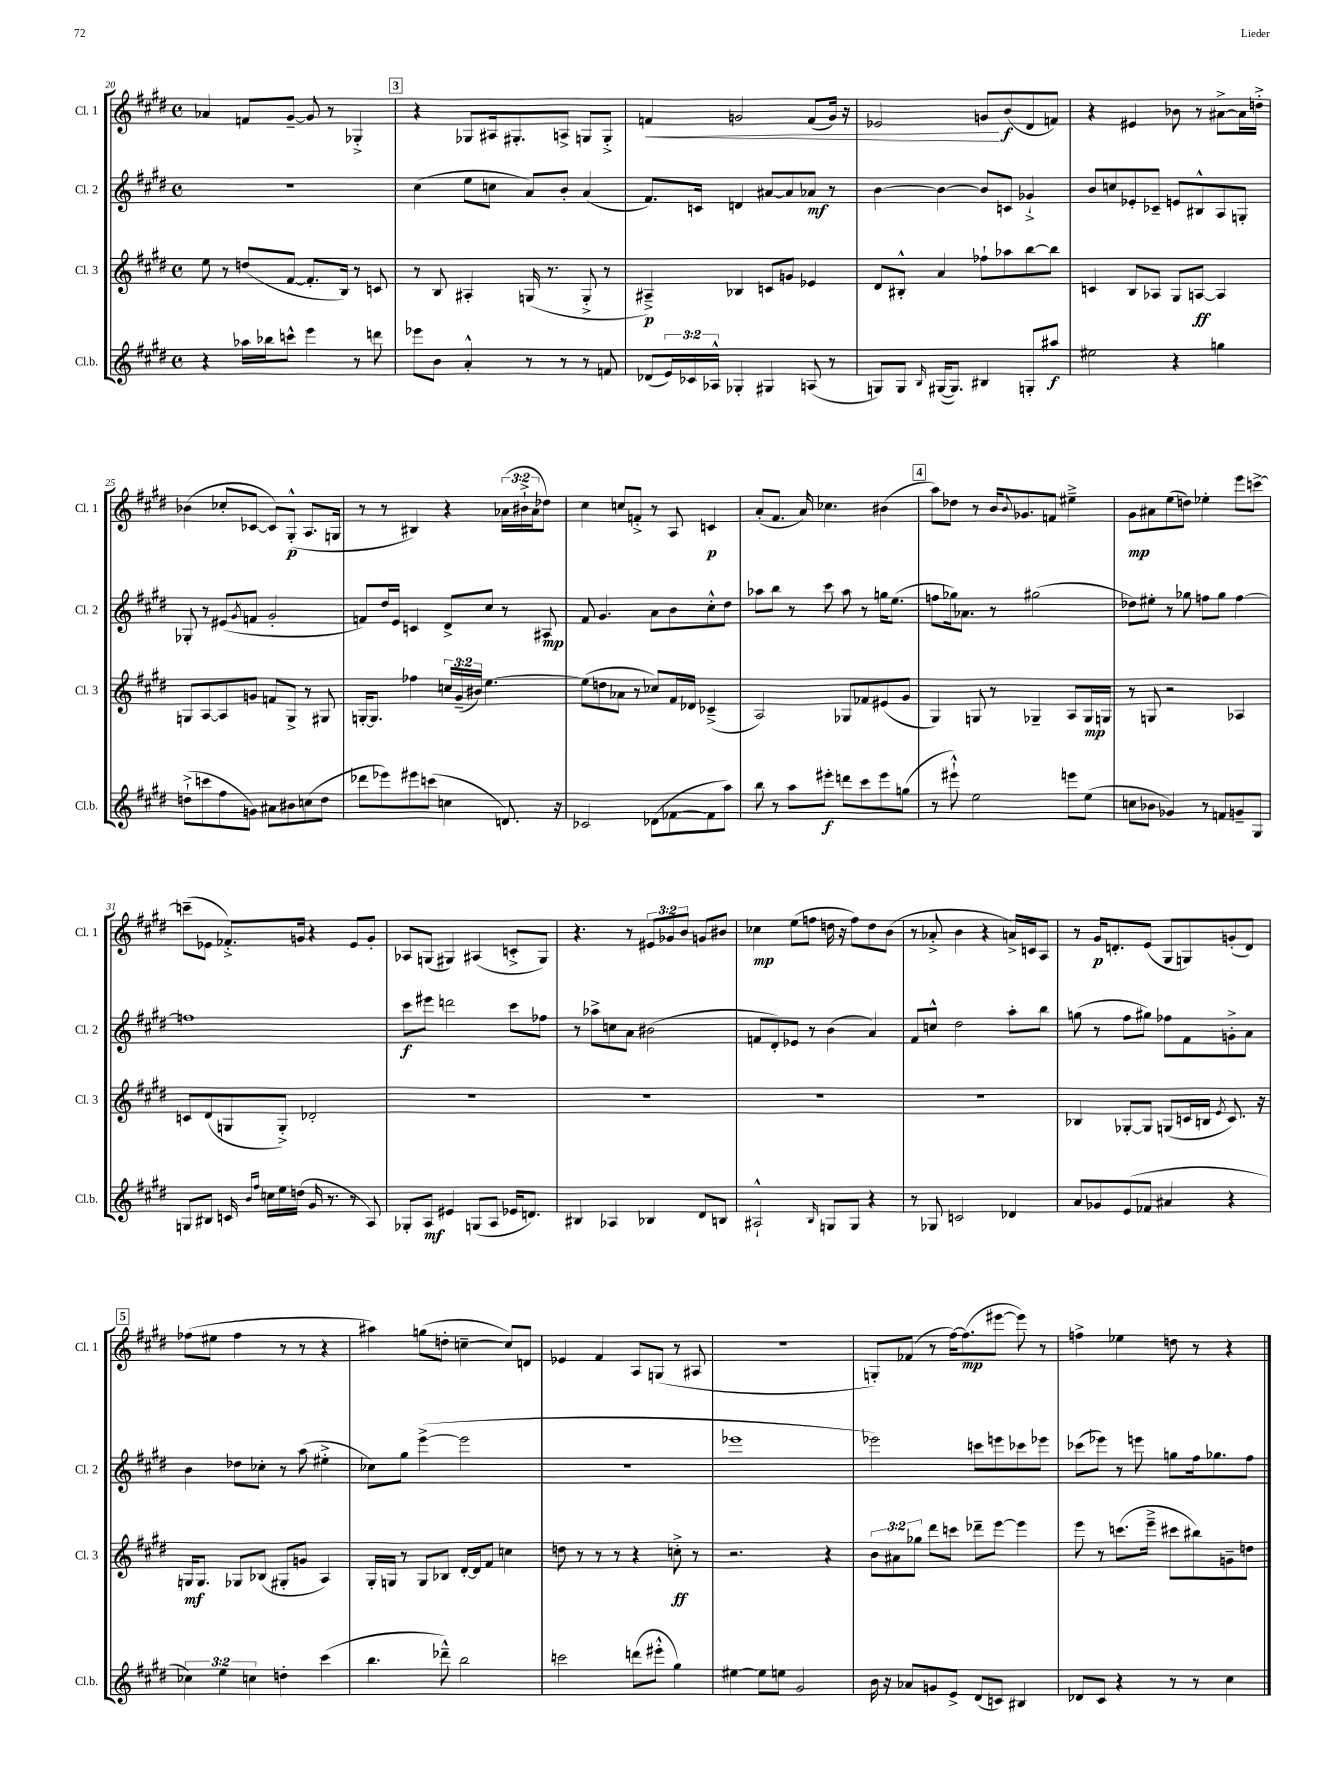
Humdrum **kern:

**kern	**dynam	**kern	**dynam	**kern	**dynam	**kern	**dynam
*part4	*part4	*part3	*part3	*part2	*part2	*part1	*part1
*staff4	*staff4	*staff3	*staff3	*staff2	*staff2	*staff1	*staff1
*I"Cl.b.	*	*I"Cl. 3	*	*I"Cl. 2	*	*I"Cl. 1	*
*I'Cl.b.	*	*I'Cl. 3	*	*I'Cl. 2	*	*I'Cl. 1	*
*clefG2	*	*clefG2	*	*clefG2	*	*clefG2	*
*k[f#c#g#d#]	*	*k[f#c#g#d#]	*	*k[f#c#g#d#]	*	*k[f#c#g#d#]	*
*M4/4	*	*M4/4	*	*M4/4	*	*M4/4	*
*met(c)	*	*met(c)	*	*met(c)	*	*met(c)	*
=20	=20	=20	=20	=20	=20	=20	=20
4r	.	8ee\	.	1r	.	4a-X/	.
.	.	8r	.	.	.	.	.
16aa-X\LL	.	(8ddn/L	.	.	.	8fn/L	.
16bb-X\J	.	.	.	.	.	.	.
8cccn^^\J	.	[8f#/J	.	.	.	[8g#~/J	.
4eee\	.	8.f#'/L]	.	.	.	8g#/]	.
.	.	.	.	.	.	8r	.
.	.	16B/Jk)	.	.	.	.	.
8r	.	8r	.	.	.	4G-X'^/	.
8dddn\	.	8cn/	.	.	.	.	.
!!LO:REH:place=s1:t=3
=21	=21	=21	=21	=21	=21	=21	=21
8eee-X\L	.	8r	.	(4cc#\	.	4r	.
8b\J	.	8B/	.	.	.	.	.
4a'^^/	.	4A#X'/	.	8ee\L	.	8G-X/L	.
.	.	.	.	8ccn\J	.	16A#X/k	.
.	.	.	.	.	.	8.G#X'/	.
8r	.	(16Gn/	.	8a/L)	.	.	.
.	.	8.r	.	.	.	.	.
8r	.	.	.	8b'/J	.	8An^/J	.
8r	.	8G'^/	.	(4a/	.	8Gn/L	.
8fn/	.	8r	.	.	.	8G'^/J	.
=22	=22	=22	=22	=22	=22	=22	=22
!	!	!	!	!	!	!	!LO:HP:b
(8d-X/L	.	4A#X~^/)	p	8.f#/L)	.	4fn/	<
24e/L)	.	.	.	.	.	.	.
24c-X/	.	.	.	.	.	.	.
.	.	.	.	16cn/Jk	.	.	.
24A-X^^/JJ	.	.	.	.	.	.	.
4G-X'/	.	4B-X/	.	4dn/	.	2gn/	.
4G#X/	.	8cn/L	.	[8a#X/L	.	.	.
.	.	8gn/J	.	8a#/]	.	.	.
(8An/	.	4e-X/	.	8a-X/J	mf	(8f/L	.
8r	.	.	.	8r	.	16g/Jk)	.
.	.	.	.	.	.	16r	.
=23	=23	=23	=23	=23	=23	=23	=23
8Gn/L)	.	8d#/L	.	[4b\	.	2e-X/	.
8G/J	.	8B#X'^^/J	.	.	.	.	.
16qqB/	.	.	.	.	.	.	.
([16G#X/KL	.	4a/	.	4b\_	.	.	.
8.G#/J])	.	.	.	.	.	.	.
4B#X/	.	8ff-X`\L	.	8b/L]	.	8gn/L	.
.	.	8aa-X\	.	8cn/J	.	(8b/	[ f
8Gn'/L	.	[8bb\	.	4g-X`^/	.	8d#/	.
8aa#X/J	f	8bb\J]	.	.	.	8fn/J)	.
=24	=24	=24	=24	=24	=24	=24	=24
2ee#X\	.	4cn/	.	8b/L	.	4r	.
.	.	.	.	8ccn/	.	.	.
.	.	8B/L	.	8e-X'/	.	4e#X/	.
.	.	8A-X/J	.	8c-X~/J	.	.	.
4r	.	8G#/L	.	8en/L	.	8b-X\	.
.	.	[8An/J	ff	8B#X^^/	.	8r	.
4ggn\	.	4A/]	.	8A/	.	[8a#X^\L	.
.	.	.	.	8Gn'/J	.	16a#\L]	.
.	.	.	.	.	.	16ddn'^\JJ	.
!!LO:LB:g=z
=25	=25	=25	=25	=25	=25	=25	=25
(8ddn`^\L	.	8Gn/L	.	8G-X'/	.	(4b-X\	.
8cccn\	.	[8A/	.	8r	.	.	.
8ff#\	.	8A/]	.	(8e#X/L	.	8cc-X'/L	.
.	.	.	.	8qg#/	.	.	.
8gn\J)	.	8gn/J	.	8fn/J	.	[8c-X/J	.
8a#X\L	.	8fn/L	.	2g#'/	.	8c-/L])	.
8b#X\	.	8G^/J	.	.	.	(8G#'^^/J	p
(8ccn\	.	8r	.	.	.	8.A/L	.
8dd\J	.	8G#X/	.	.	.	.	.
.	.	.	.	.	.	16Gn/Jk	.
=26	=26	=26	=26	=26	=26	=26	=26
8ddd-X\L	.	[16Gn'/KL	.	8fn/L)	.	8r	.
.	.	8.G/J]	.	.	.	.	.
8eee-X\)	.	.	.	16dd#/L	.	8r	.
.	.	.	.	16e/JJ	.	.	.
8eee#X\	.	4ff-X\	.	4cn/	.	4B#X/)	.
(8cccn\J	.	.	.	.	.	.	.
4ccn\	.	24ccn/LL	.	8d#^/L	.	4r	.
.	.	(24g#~/	.	.	.	.	.
.	.	24b#X/JJ)	.	.	.	.	.
.	.	[4.ee\	.	8cc#/J	.	.	.
8.dn/)	.	.	.	8r	.	(24a-X\LL	.
.	.	.	.	.	.	24b#X`^\	.
.	.	.	.	.	.	24a-\J	.
.	.	.	.	8A#X/	mp	8dd-X\J)	.
16r	.	.	.	.	.	.	.
=27	=27	=27	=27	=27	=27	=27	=27
2c-X/	.	(8ee\L]	.	8f#/	.	4cc#\	.
.	.	8ddn\	.	4.g#/	.	.	.
.	.	8a-X\J	.	.	.	8ccn/L	.
.	.	8r	.	.	.	8fn'^/J	.
(8d-X\L	.	8cc-X/L)	.	8a\L	.	8r	.
[8f-X\	.	16f#/L	.	8b\	.	8A/	.
.	.	16d-X/JJ	.	.	.	.	.
8f-\]	.	(4c-X~^/	.	8cc#'^^\	.	4cn/	p
8aa\J)	.	.	.	8dd#\J	.	.	.
=28	=28	=28	=28	=28	=28	=28	=28
8bb\	.	2A/)	.	8aa-X\L	.	(8a'/L	.
8r	.	.	.	8bb\J	.	8.f#/J	.
8aa\L	.	.	.	8r	.	.	.
.	.	.	.	.	.	16a/)	.
8eee#X'\J	f	.	.	8ccc#\	.	4.cc-X\	.
8dddn\L	.	8G-X/L	.	8aa-\	.	.	.
8ccc#\	.	8f-X/	.	8r	.	.	.
8eee#\	.	(8e#X/	.	16ggn\KL	.	(4b#X\	.
.	.	.	.	(8.ee\J	.	.	.
(8ggn\J	.	8g#/J	.	.	.	.	.
!!LO:REH:place=s1:t=4
=29	=29	=29	=29	=29	=29	=29	=29
8r	.	4G#/)	.	8ffn\L	.	8aa\L)	.
8eee#X`^^\)	.	.	.	16gg-X\k)	.	8dd-X\J	.
.	.	.	.	8.a-X\J	.	.	.
2ee\	.	8Gn/	.	.	.	8r	.
.	.	8r	.	8r	.	16b/KL	.
.	.	.	.	.	.	8qqb/	.
.	.	.	.	.	.	8.g-X/	.
.	.	4G-X~/	.	(2gg#X\	.	.	.
.	.	.	.	.	.	8fn/J	.
8eeen\L	.	8A/L	.	.	.	4ee#X~^\	.
(8ee\J	.	16G-/L	mp	.	.	.	.
.	.	16Gn/JJ	.	.	.	.	.
=30	=30	=30	=30	=30	=30	=30	=30
8ccn\L	.	8r	.	8dd-X\L)	.	8g#\L	mp
8b-X\J	.	8Gn/	.	8ee#X'\J	.	8a#X\	.
4g-X/)	.	2r	.	8r	.	(8ee\	.
.	.	.	.	8gg-X\	.	8ddn\J)	.
8r	.	.	.	8ffn\L	.	4ee-X'\	.
8fn/L	.	.	.	8gg-\J	.	.	.
8gn~/	.	4A-X/	.	[4ff\	.	8eee\L	.
8G#/J	.	.	.	.	.	[8cccn^\J	.
!!LO:LB:g=z
=31	=31	=31	=31	=31	=31	=31	=31
8Gn/L	.	8cn/L	.	1ffn]	.	(8cccn~\L]	.
8B#X/J	.	(8d#/	.	.	.	8e-X\J	.
16cn/	.	8Gn/	.	.	.	8.f-X'^/L)	.
16qqb/LL	.	.	.	.	.	.	.
16qqff#/JJ	.	.	.	.	.	.	.
16ccn\LL	.	.	.	.	.	.	.
16ee\	.	8G'^/J)	.	.	.	.	.
(16ddn\JJ	.	.	.	.	.	16gn/Jk	.
16g#/	.	2d-X'/	.	.	.	4r	.
8.r	.	.	.	.	.	.	.
8r	.	.	.	.	.	8e-/L	.
8A/)	.	.	.	.	.	8g'/J	.
=32	=32	=32	=32	=32	=32	=32	=32
8G-X'/L	.	1r	.	8ccc#\L	f	8A-X/L	.
8A/J	mf	.	.	8eee#X\J	.	(8Gn/J	.
4e#X/	.	.	.	2dddn\	.	4G#X/)	.
(8Gn/L	.	.	.	.	.	(4A#X/	.
8A/J	.	.	.	.	.	.	.
16e-X/KL	.	.	.	8ccc#\L	.	8cn'^/L	.
8.dn/J)	.	.	.	.	.	.	.
.	.	.	.	8ff-X\J	.	8G#/J)	.
=33	=33	=33	=33	=33	=33	=33	=33
4B#X/	.	1r	.	8r	.	4.r	.
.	.	.	.	8aa-X^\L	.	.	.
4A-X/	.	.	.	8ccn\	.	.	.
.	.	.	.	8a\J	.	8r	.
4B-X/	.	.	.	(2b#X\	.	12e#X/L	.
.	.	.	.	.	.	12g-X/	.
.	.	.	.	.	.	12b/J	.
8d#/L	.	.	.	.	.	8gn/L	.
8Bn/J	.	.	.	.	.	8b#X/J	.
=34	=34	=34	=34	=34	=34	=34	=34
2A#X`^^/	.	1r	.	8fn/L	.	4cc-X\	mp
.	.	.	.	8d#'/)	.	.	.
.	.	.	.	8e-X/J	.	(8ee\L	.
.	.	.	.	8r	.	8ffn\J	.
16qqB/	.	.	.	.	.	.	.
8Gn/L	.	.	.	(4b\	.	16ddn\	.
.	.	.	.	.	.	16r	.
8G/J	.	.	.	.	.	8ff\L)	.
4r	.	.	.	4a/)	.	8dd\	.
.	.	.	.	.	.	(8b\J	.
=35	=35	=35	=35	=35	=35	=35	=35
8r	.	1r	.	8f#/L	.	8r	.
8G-X/	.	.	.	8ccn^^/J	.	8a-X'^/	.
2cn/	.	.	.	2dd#\	.	4b\	.
.	.	.	.	.	.	4r	.
4d-X/	.	.	.	8aa'\L	.	16an^/LL)	.
.	.	.	.	.	.	16cn/J	.
.	.	.	.	8bb\J	.	8A/J	.
=36	=36	=36	=36	=36	=36	=36	=36
8a/L	.	4B-X/	.	(8ggn\	.	8r	.
8g-X/	.	.	.	8r	.	16g#/KL	p
.	.	.	.	.	.	8.dn'/	.
(8e/	.	[8G-X'/L	.	8ff#\L	.	.	.
8f-X/J	.	8G-/J]	.	8gg#X\J)	.	(8e/J	.
4a#X/	.	(8Gn/L	.	8ff-X\L	.	8G#/L	.
.	.	16cn/L	.	8f#\	.	8Gn/)	.
.	.	16Bn/JJ	.	.	.	.	.
.	.	8qe/	.	.	.	.	.
4r	.	8.c/)	.	8gn'^\	.	(8gn'/	.
.	.	.	.	8a\J	.	8d/J)	.
.	.	16r	.	.	.	.	.
!!LO:LB:g=z
!!LO:REH:place=s1:t=5
=37	=37	=37	=37	=37	=37	=37	=37
6cc-X\)	.	16Gn/KL	mf	4b\	.	(8ff-X\L	.
.	.	8.G/J	.	.	.	.	.
.	.	.	.	.	.	8ee#X\J	.
6ee\	.	.	.	.	.	.	.
.	.	8G-X/L	.	8dd-X\L	.	4ff-\	.
6ccn\	.	.	.	.	.	.	.
.	.	(8B-X/J	.	8cc-X'\J	.	.	.
4ddn'\	.	8G#X'/L	.	8r	.	8r	.
.	.	8gn/J	.	(8aa\	.	8r	.
(4ccc#\	.	4A/)	.	4ee#X'^\	.	4r	.
=38	=38	=38	=38	=38	=38	=38	=38
4.bb\	.	16G#'/LL	.	8cc-X\L)	.	4aa#X\)	.
.	.	16Gn/JJ	.	.	.	.	.
.	.	8r	.	8gg#\J	.	.	.
.	.	8G/L	.	([4eee^\	.	(8ggn\L	.
8ddd-X~^^\)	.	8B-X/J	.	.	.	8ddn'\J	.
2bb\	.	[16d#'/LL	.	2eee\]	.	[4ccn~\	.
.	.	16d#/J]	.	.	.	.	.
.	.	8f#/J	.	.	.	.	.
.	.	4ccn\	.	.	.	8cc/L])	.
.	.	.	.	.	.	8dn/J	.
=39	=39	=39	=39	=39	=39	=39	=39
2cccn\	.	8ddn\	.	1r	.	4e-X/	.
.	.	8r	.	.	.	.	.
.	.	8r	.	.	.	4f#/	.
.	.	8r	.	.	.	.	.
(8dddn\L	.	4r	.	.	.	8A/L	.
8eee#X'^^\J	.	.	.	.	.	(8Gn/J	.
4gg#\)	.	8ccn'^\	ff	.	.	8r	.
.	.	8r	.	.	.	8A#X/	.
=40	=40	=40	=40	=40	=40	=40	=40
[4ee#X\	.	2.r	.	1eee-X	.	1r	.
8ee#\L]	.	.	.	.	.	.	.
8een\J	.	.	.	.	.	.	.
2g#/	.	.	.	.	.	.	.
.	.	4r	.	.	.	.	.
=41	=41	=41	=41	=41	=41	=41	=41
16b\	.	12b\L	.	2eee-X\)	.	8Gn'/L)	.
16r	.	.	.	.	.	.	.
.	.	12a#X\	.	.	.	.	.
8a-X/L	.	.	.	.	.	(8f-X/J	.
.	.	12gg-X\J	.	.	.	.	.
8gn/	.	8ddd#\L	.	.	.	8r	.
8e^/J	.	8cccn\J	.	.	.	[16ff#\KL)	.
.	.	.	.	.	.	(8.ff#\]	mp
(8d#/L	.	8ddd-X~\L	.	8cccn\L	.	.	.
8cn/J)	.	[8eee\J	.	8eeen\	.	[8eee#X\J	.
4B#X/	.	4eee\]	.	8ccc-X\	.	8eee#\])	.
.	.	.	.	8eee-X\J	.	8r	.
=42	=42	=42	=42	=42	=42	=42	=42
8d-X/L	.	8eee\	.	(8ccc-X\L	.	4ffn^\	.
8c#/J	.	8r	.	8eee-X\J)	.	.	.
4r	.	(8.cccn\L	.	8r	.	4ee-X\	.
.	.	.	.	8eeen\	.	.	.
.	.	16eee~^\Jk	.	.	.	.	.
8r	.	8ccc#X\L	.	8ggn\L	.	8ddn\	.
8r	.	8bb#X\)	.	16ff#\k	.	8r	.
.	.	.	.	8.gg-X\	.	.	.
4cc#\	.	8gn~\	.	.	.	4r	.
.	.	8ddn\J	.	8ff#\J	.	.	.
==	==	==	==	==	==	==	==
*-	*-	*-	*-	*-	*-	*-	*-
